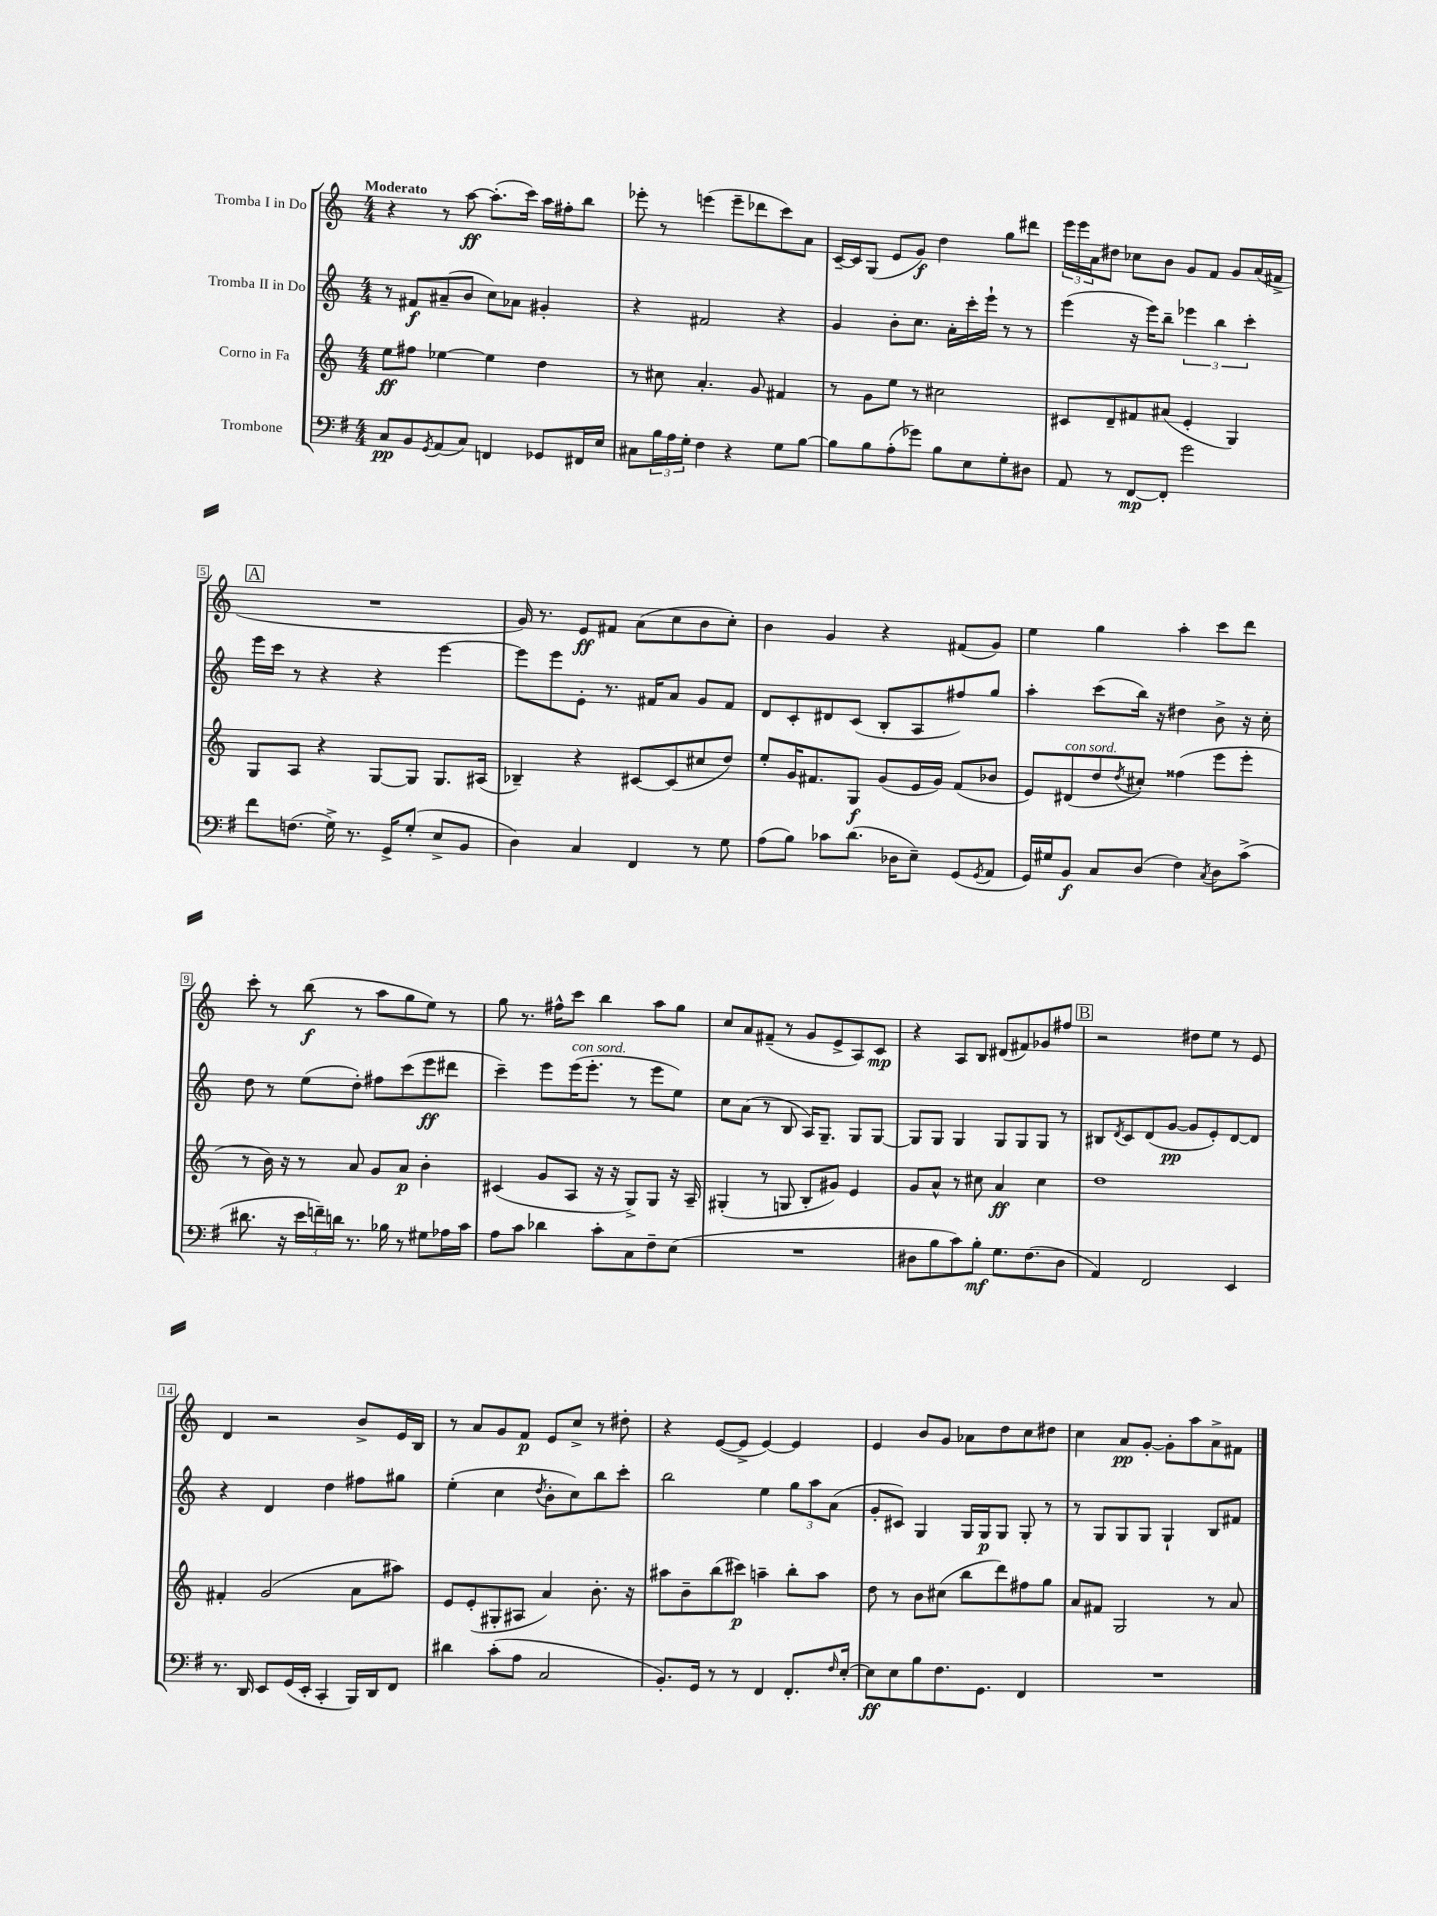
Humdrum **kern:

**kern	**kern	**kern	**kern
*staff4	*staff3	*staff2	*staff1
*clefF4	*clefG2	*clefG2	*clefG2
*k[f#]	*k[]	*k[]	*k[]
*M4/4	*M4/4	*M4/4	*M4/4
8C	8ee	8r	4r
8BB	8ff#	8f#	.
8qGG	.	.	.
(8AA	[4ee-	(8a#~	8r
8C)	.	8b	[8aa
4FF	4ee-]	8cc)	(8.aa']
.	.	8a-	.
.	.	.	16ccc)
8GG-	4dd	4g#'	16aa
.	.	.	16ff#'
16FF#	.	.	8bb
16E	.	.	.
=	=	=	=
8C#	8r	4r	8eee-'
24B	8cc#	.	8r
24A	.	.	.
24G'	.	.	.
4F#	4.a'	2f#	(4eee
4r	.	.	8eee~
.	8g	.	8ddd-
8G	4f#	4r	8ccc)
[8B	.	.	8a
=	=	=	=
8B]	8r	4g	[16c~
.	.	.	16c]
8B	8g	.	(8G
(8A'	8ee	8b'	8e
8g-)	8r	8.cc	8g)
8B	2cc#	.	4dd
.	.	16a'	.
8E	.	16ccc'	.
.	.	16eee`	.
8G'	.	8r	8gg
8D#	.	8r	8ddd#
=	=	=	=
8AA	8c#	(4eee	24eee
.	.	.	24eee
.	.	.	24a
8r	8d~	.	8dd#
[8FF#	8f#	16r	8cc-
.	.	16eee)	.
8FF#']	(8a#	8bb~	8b
2g	4e'	6eee-	8g
.	.	.	8f
.	.	6bb	.
.	4G)	.	8g
.	.	6ccc'	.
.	.	.	(16a
.	.	.	16f#^
=	=	=	=
8f#	8G	16eee	1r
.	.	16ccc	.
(8.F	8A	8r	.
.	4r	4r	.
16G^)	.	.	.
8.r	.	.	.
.	[8G	4r	.
16GG^	.	.	.
(8G'	8G]	.	.
8E^	8.G	[4eee	.
8BB	.	.	.
.	(16A#	.	.
=	=	=	=
4D)	4B-~)	8eee]	16g)
.	.	.	8.r
.	.	8eee	.
4C	4r	8e'	8e
.	.	8.r	8f#
4FF#	[8c#	.	(8a
.	.	16f#	.
.	(8c#]	8a	8cc
8r	8cc#	8g	8b
8G	8dd)	8f#	8cc')
=	=	=	=
(8A	8ee'	8d	4b
8B)	16g	8c'	.
.	8.f#	.	.
8c-	.	8d#	4g
(8.d	8G	(8c	.
.	(8g	8B'	4r
16D-	.	.	.
8E~)	16e	8A	.
.	16g)	.	.
(8GG	(8f#	8ff#)	(8f#
8qGG	.	.	.
8AA	8b-	8gg	8g)
=	=	=	=
16GG)	8e)	4aa'	4ee
16G#	.	.	.
8BB	(8d#	.	.
8C	8dd	(8ccc	4gg
.	8qdd	.	.
(8D	8cc#')	16bb)	.
.	.	16r	.
4F#)	(4ff##	4dd#	4aa'
8qC	.	.	.
8D	8eee	8b^	8ccc
(8c^	8eee'	16r	8ddd
.	.	16cc'	.
=	=	=	=
8.d#	8r	8dd	8ccc'
.	16b)	8r	8r
16r	16r	.	.
24e	8r	(8ee	(8bb
24f~)	.	.	.
24d	.	.	.
8.r	8a	8dd')	8r
.	8g	8ff#	8aa
16B-	.	.	.
8r	8a	(8ccc	8gg
8G#	4b'	8eee	8ee)
16A-	.	8ddd#	8r
16c	.	.	.
=	=	=	=
8A	(4c#	4ccc~)	8gg
8c	.	.	8.r
4d-	8g	8eee	.
.	.	.	16ff#^^
.	8A	(16eee	8ccc
.	.	8.eee'	.
8c'	16r	.	4bb
.	16r	.	.
8C	8G^)	8r	.
8F#~	8G	8eee	8aa
(8E	16r	8ee)	8gg
.	16A~	.	.
=	=	=	=
1r	(4G#'	8cc	8cc
.	.	(8a	8a
.	8r	8r	(8f#~
.	8G	8B	8r
.	8B'	16A)	8g
.	.	8.G~	.
.	8g#)	.	8e^
.	4e	8G	8A)
.	.	[8G	8c
=	=	=	=
8D#	8g	8G]	4r
8B	8a^^	8G	.
8c)	8r	4G	8A
8B'	8cc#	.	8B
8.G	4a	8G	(8d#
.	.	8G	8f#)
(8.F#	.	.	.
.	4cc#	8G	8g-
8D#	.	8r	8ff#
=	=	=	=
4AA)	1dd	8B#	2r
.	.	8qd	.
.	.	8c	.
2FF#	.	(8d	.
.	.	[8g	.
.	.	8g]	8dd#
.	.	8e')	8ee
4EE	.	[8d	8r
.	.	8d]	8e
=	=	=	=
8.r	4f#'	4r	4d
16DD	.	.	.
8EE	(2g	4d	2r
(16GG	.	.	.
16EE'	.	.	.
4CC'	.	4dd	.
16BBB)	8a	8ff#	8b^
16DD	.	.	.
8FF#	8aa#)	8gg#	16e
.	.	.	16B
=	=	=	=
4d#	8e	(4ee'	8r
.	(8e'	.	8a
(8c'	8G#'	4cc	8g
8A	8A#	.	8f
.	.	8qdd	.
2C	4a)	8b'	8e
.	.	8cc)	8cc^
.	8.b'	8bb	8r
.	.	8ccc'	8dd#'
.	16r	.	.
=	=	=	=
8.BB')	8aa#	2bb	4r
.	8b~	.	.
16GG	.	.	.
8r	(8bb	.	([8e
8r	8ccc#)	.	8e^]
4FF#	4aa~	4ee	[4e)
8.FF#'	8bb'	12gg	4e]
.	.	12aa	.
.	8aa	.	.
.	.	(12a	.
16qqF#	.	.	.
[16E'	.	.	.
=	=	=	=
8E]	8dd	8g'	4e
8E	8r	8c#)	.
8B	8b	4G	8b
8.F#	(8cc#	.	8g
.	8bb	16G	8a-
8.GG	.	16G	.
.	8ddd)	8G	8dd
4FF#	8ff#	8G'	8cc
.	8gg	8r	8dd#
=	=	=	=
1r	8a	8r	4cc
.	8f#	8G	.
.	2G	8G	8a
.	.	8G	[8g'
.	.	4G`	8g']
.	.	.	8aa
.	8r	8B	8a^
.	8a	8f#	8f#
==	==	==	==
*-	*-	*-	*-
